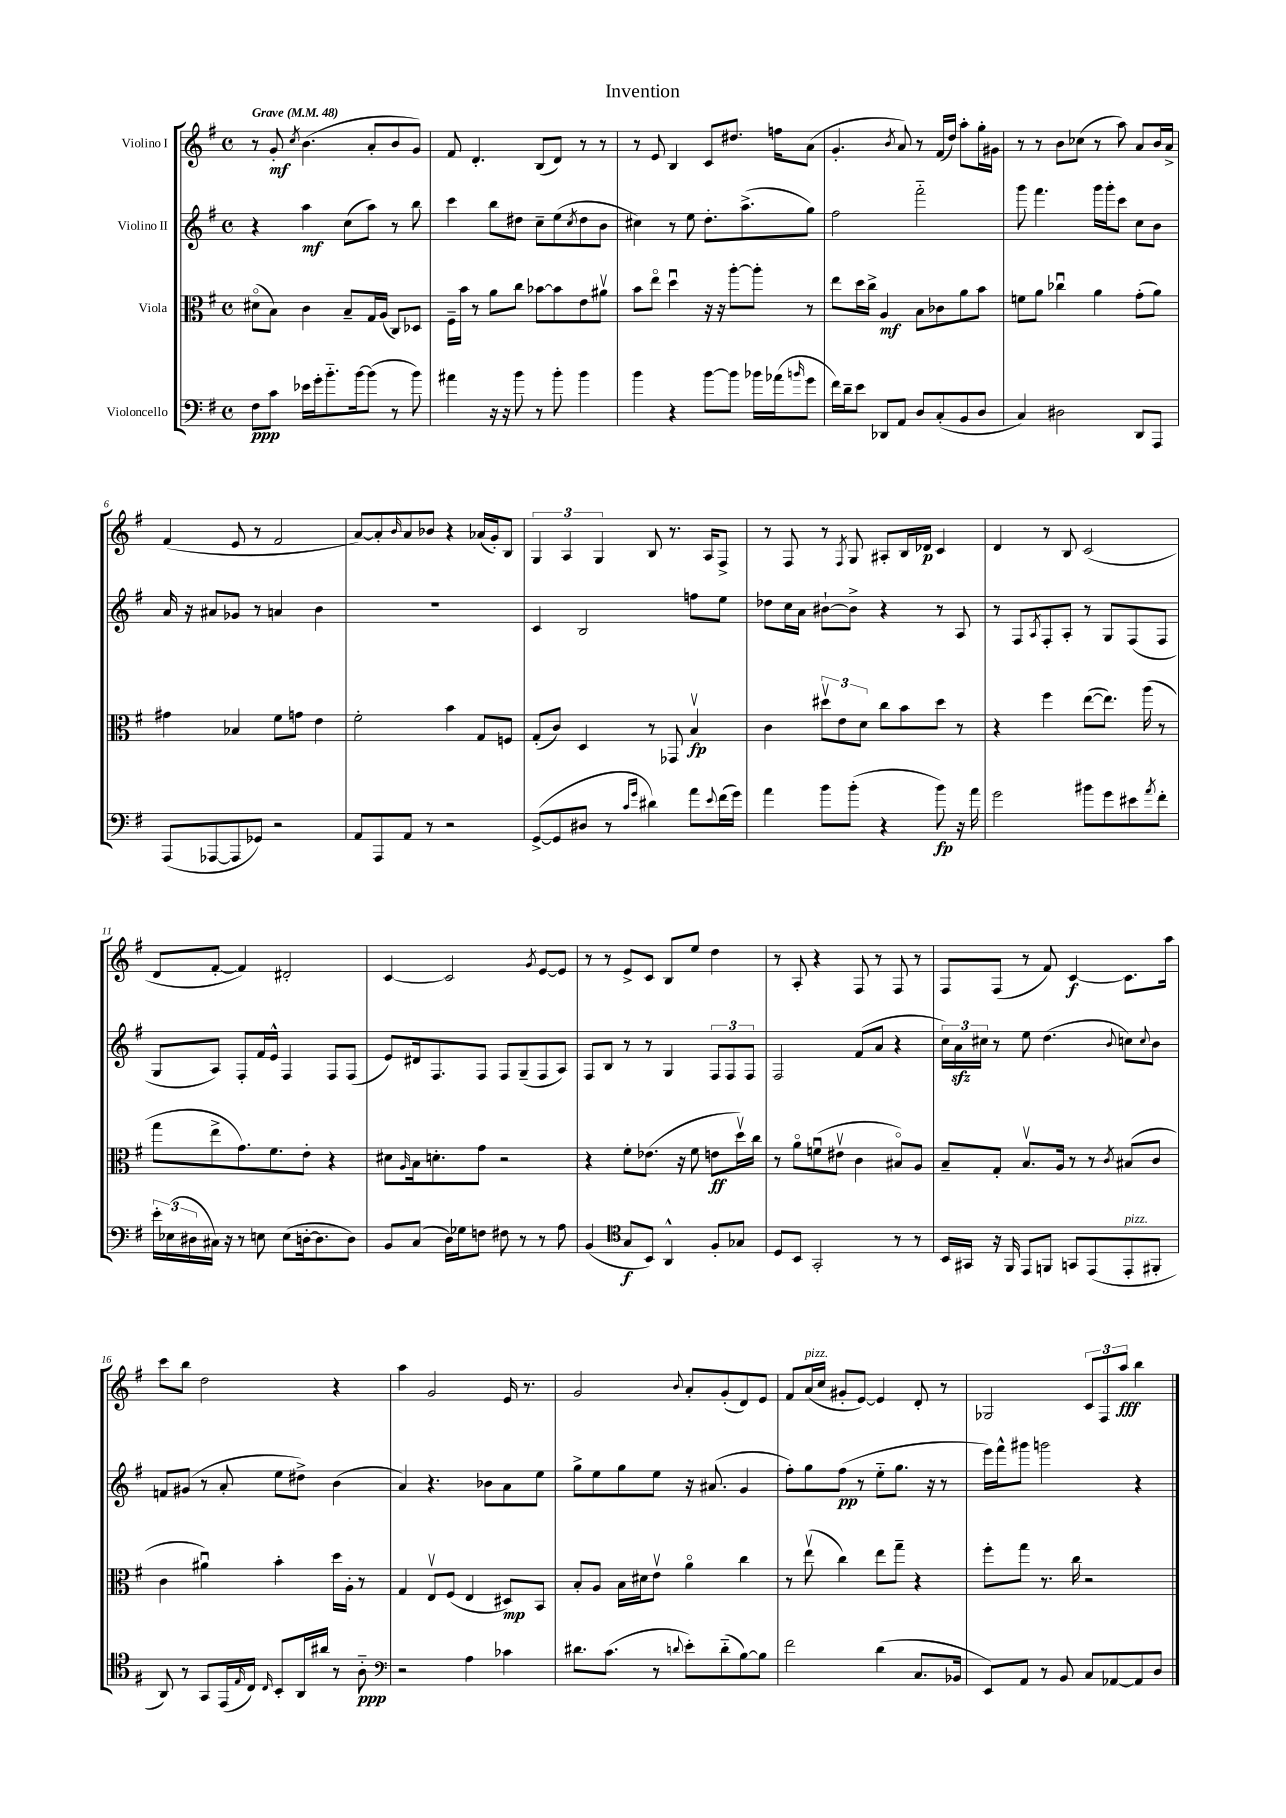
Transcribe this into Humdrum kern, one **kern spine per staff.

**kern	**dynam	**kern	**dynam	**kern	**dynam	**kern	**dynam
*part4	*part4	*part3	*part3	*part2	*part2	*part1	*part1
*staff4	*staff4	*staff3	*staff3	*staff2	*staff2	*staff1	*staff1
*I"Violoncello	*	*I"Viola	*	*I"Violino II	*	*I"Violino I	*
*clefF4	*	*clefC3	*	*clefG2	*	*clefG2	*
*k[f#]	*	*k[f#]	*	*k[f#]	*	*k[f#]	*
*M4/4	*	*M4/4	*	*M4/4	*	*M4/4	*
*met(c)	*	*met(c)	*	*met(c)	*	*met(c)	*
*MM48	*	*MM48	*	*MM48	*	*MM48	*
=1	=1	=1	=1	=1	=1	=1	=1
!	!	!	!	!	!	!LO:TX:a:B:t=Grave	!
8F#\L	ppp	(8d#X\L	.	4r	.	8r	.
8c\J	.	8B\J)	.	.	.	8g'/	mf
.	.	.	.	.	.	8qcc/	.
16e-X\LL	.	4c\	.	4aa\	mf	(4.b\	.
16g'\J	.	.	.	.	.	.	.
8.b\	.	.	.	.	.	.	.
.	.	8B~/L	.	(8cc\L	.	.	.
[16b\k	.	.	.	.	.	.	.
(8b\J]	.	16G/L	.	8aa\J)	.	8a'/L	.
.	.	(16A/JJ	.	.	.	.	.
8r	.	8C/L)	.	8r	.	8b/	.
8b\)	.	8D-X/J	.	8bb\	.	8g/J)	.
=2	=2	=2	=2	=2	=2	=2	=2
4a#X\	.	16F#~\LL	.	4ccc\	.	8f#/	.
.	.	16b\JJ	.	.	.	.	.
.	.	8r	.	.	.	4.d'/	.
16r	.	8a\L	.	8bb\L	.	.	.
16r	.	.	.	.	.	.	.
8b\	.	8cc\J	.	8dd#X\J	.	.	.
8r	.	[8b-X\L	.	8cc~\L	.	(8B/L	.
8b'\	.	8b-\]	.	(8ee\	.	8d/J)	.
.	.	.	.	8qcc/	.	.	.
4b\	.	8e\	.	8dd#\	.	8r	.
.	.	8a#Xv\J	.	8b\J	.	8r	.
=3	=3	=3	=3	=3	=3	=3	=3
4b\	.	8b\L	.	4cc#X\)	.	8r	.
.	.	8ee\J	.	.	.	8e/	.
4r	.	4ddu\	.	8r	.	4B/	.
.	.	.	.	8ee\	.	.	.
[8b\L	.	16r	.	8.dd'\L	.	8c/L	.
.	.	16r	.	.	.	.	.
8b\J]	.	[8aa'\L	.	.	.	8.dd#X/J	.
.	.	.	.	(8.aa^\	.	.	.
16b-X\LL	.	8aa'\J]	.	.	.	.	.
(16a-X\J	.	.	.	.	.	16ffn\KL	.
16qqbn/	.	.	.	.	.	.	.
8g\J	.	8r	.	8gg\J)	.	(8a\J	.
=4	=4	=4	=4	=4	=4	=4	=4
16f#\LL)	.	8ee\L	.	2ff#\	.	4.g'/	.
16d~\J	.	.	.	.	.	.	.
8e\J	.	16dd\L	.	.	.	.	.
.	.	16cc^\JJ	.	.	.	.	.
8DD-X/L	.	4A/	mf	.	.	.	.
.	.	.	.	.	.	8qb/	.
8AA/J	.	.	.	.	.	8a/)	.
8D/L	.	8B\L	.	2fff#\	.	8r	.
(8C'/	.	8c-X\	.	.	.	(16f#/LL	.
.	.	.	.	.	.	16dd/JJ)	.
8BB/	.	8a\	.	.	.	8aa'\L	.
8D/J	.	8b\J	.	.	.	16gg'\L	.
.	.	.	.	.	.	16g#X\JJ	.
=5	=5	=5	=5	=5	=5	=5	=5
4C/)	.	8fn\L	.	8ggg\	.	8r	.
.	.	8a\J	.	4.fff#\	.	8r	.
2D#X\	.	4cc-Xu\	.	.	.	8b\L	.
.	.	.	.	.	.	(8cc-X\J	.
.	.	4a\	.	16ggg\LL	.	8r	.
.	.	.	.	16ggg'\J	.	.	.
.	.	.	.	8ccc\J	.	8aa\)	.
8DD/L	.	(8g'\L	.	8cc\L	.	8a/L	.
8AAA/J	.	8a\J)	.	8b\J	.	16b/L	.
.	.	.	.	.	.	16a^/JJ	.
!!LO:LB:g=z
=6	=6	=6	=6	=6	=6	=6	=6
(8AAA/L	.	4g#X\	.	16a/	.	(4f#/	.
.	.	.	.	16r	.	.	.
[8AAA-X/	.	.	.	8a#X/L	.	.	.
8AAA-/]	.	4B-X/	.	8g-X/J	.	8e/	.
8GG-X/J)	.	.	.	8r	.	8r	.
2r	.	8f#\L	.	4an/	.	2f#/	.
.	.	8gn\J	.	.	.	.	.
.	.	4e\	.	4b\	.	.	.
=7	=7	=7	=7	=7	=7	=7	=7
8AA/L	.	2f#'\	.	1r	.	[8a/L)	.
8AAA/	.	.	.	.	.	8a'/]	.
.	.	.	.	.	.	16qqb/	.
8AA/J	.	.	.	.	.	8a/	.
8r	.	.	.	.	.	8b-X/J	.
2r	.	4b\	.	.	.	4r	.
.	.	8G/L	.	.	.	(16a-X/LL	.
.	.	.	.	.	.	16g'/J)	.
.	.	8Fn/J	.	.	.	8B/J	.
=8	=8	=8	=8	=8	=8	=8	=8
([8GG^/L	.	(8G'/L	.	4c/	.	6G/	.
8GG/]	.	8c/J)	.	.	.	.	.
.	.	.	.	.	.	6A/	.
8D#X/J	.	4D/	.	2B/	.	.	.
.	.	.	.	.	.	6G/	.
8r	.	.	.	.	.	.	.
16qqc/LL	.	.	.	.	.	.	.
16qqg/JJ	.	.	.	.	.	.	.
4d#X\)	.	8r	.	.	.	8B/	.
.	.	8GG-X/	.	.	.	8.r	.
8a\L	.	4Bv/	fp	8ffn\L	.	.	.
.	.	.	.	.	.	16A/KL	.
8qqe/	.	.	.	.	.	.	.
(16f#\L	.	.	.	8ee\J	.	8F#^/J	.
16g\JJ)	.	.	.	.	.	.	.
=9	=9	=9	=9	=9	=9	=9	=9
4a\	.	4c\	.	8dd-X\L	.	8r	.
.	.	.	.	16cc\L	.	8F#/	.
.	.	.	.	16a\JJ	.	.	.
8b\L	.	12dd#Xv\L	.	[8b#X`\L	.	8r	.
.	.	12e\	.	.	.	.	.
.	.	.	.	.	.	8qF#/	.
(8b'\J	.	.	.	8b#^\J]	.	8G/	.
.	.	12d\J	.	.	.	.	.
4r	.	8cc\L	.	4r	.	8A#X'/L	.
.	.	8b\	.	.	.	16B/L	.
.	.	.	.	.	.	16d-X/JJ	p
8b\)	fp	8dd#\J	.	8r	.	4c/	.
16r	.	8r	.	8A/	.	.	.
16a\	.	.	.	.	.	.	.
=10	=10	=10	=10	=10	=10	=10	=10
2g\	.	4r	.	8r	.	4d/	.
.	.	.	.	8F#/L	.	.	.
.	.	.	.	8qA/	.	.	.
.	.	4ff#\	.	8F#'/	.	8r	.
.	.	.	.	8A'/J	.	8B/	.
8b#X\L	.	([8ee\L	.	8r	.	(2c/	.
8g\	.	8.ee\J])	.	8G/L	.	.	.
8e#X\	.	.	.	(8F#/	.	.	.
.	.	(16aa\	.	.	.	.	.
8qa/	.	.	.	.	.	.	.
8f#'\J	.	8r	.	8F#/J	.	.	.
!!LO:LB:g=z
=11	=11	=11	=11	=11	=11	=11	=11
24e'\LL	.	8gg\L	.	8G/L	.	8d/L	.
(24E-X\	.	.	.	.	.	.	.
24D#X\	.	.	.	.	.	.	.
16C#X\JJ)	.	8ee^\	.	8A/J)	.	[8f#'/J	.
16r	.	.	.	.	.	.	.
8r	.	8.g\)	.	8F#'/L	.	4f#/])	.
8En\	.	.	.	16f#/L	.	.	.
.	.	8.f#\	.	16e^^/JJ	.	.	.
(8E\L	.	.	.	4F#/	.	2d#X'/	.
[16Dn'\k	.	8e'\J	.	.	.	.	.
8.D\]	.	.	.	.	.	.	.
.	.	4r	.	8F#/L	.	.	.
8D\J)	.	.	.	(8F#/J	.	.	.
=12	=12	=12	=12	=12	=12	=12	=12
8BB/L	.	8d#X\L	.	8e/L)	.	[4c/	.
.	.	16qqA/	.	.	.	.	.
(8C/J	.	16B\k	.	16d#X/k	.	.	.
.	.	8.dn'\	.	8.F#/	.	.	.
16D\LL)	.	.	.	.	.	2c/]	.
16G-X\J	.	.	.	.	.	.	.
8Fn\J	.	8g\J	.	8F#/J	.	.	.
8F#X\	.	2r	.	8F#/L	.	.	.
8r	.	.	.	(8G~/	.	.	.
.	.	.	.	.	.	8qg/	.
8r	.	.	.	8F#/	.	[8e/L	.
8A\	.	.	.	8A/J)	.	8e/J]	.
=13	=13	=13	=13	=13	=13	=13	=13
(4BB/	.	4r	.	8F#/L	.	8r	.
.	.	.	.	8B/J	.	8r	.
*clefC4	*	*	*	*	*	*	*
8G/L	f	8f#'\L	.	8r	.	8e^/L	.
8BB/J)	.	(8.e-X\J	.	8r	.	8c/J	.
4AA^^/	.	.	.	4G/	.	8B/L	.
.	.	16r	.	.	.	.	.
.	.	8f#\	.	.	.	8ee/J	.
8F#'/L	.	8en\L	ff	12F#/L	.	4dd\	.
.	.	.	.	12F#/	.	.	.
8G-X/J	.	16ddv\L)	.	.	.	.	.
.	.	.	.	12F#/J	.	.	.
.	.	16cc\JJ	.	.	.	.	.
=14	=14	=14	=14	=14	=14	=14	=14
8D/L	.	8r	.	2F#/	.	8r	.
8BB/J	.	8a\L	.	.	.	8A'/	.
2GG'/	.	(8fnu\	.	.	.	4r	.
.	.	8e#Xv\J	.	.	.	.	.
.	.	4c\	.	(8f#/L	.	8F#/	.
.	.	.	.	8a/J	.	8r	.
8r	.	8B#X/L)	.	4r	.	8F#/	.
8r	.	8A/J	.	.	.	8r	.
=15	=15	=15	=15	=15	=15	=15	=15
16BB/LL	.	8B~/L	.	24cc\LL)	.	8F#/L	.
.	.	.	.	24azz\	.	.	.
16GG#X/JJ	.	.	.	.	.	.	.
.	.	.	.	24cc#X\JJ	.	.	.
16r	.	8G'/J	.	8r	.	(8F#/J	.
16FF#/	.	.	.	.	.	.	.
8EE/L	.	8.Bv/L	.	8ee\	.	8r	.
8FFn/J	.	.	.	(4.dd\	.	8f#/)	.
.	.	16A/Jk	.	.	.	.	.
8GGn/L	.	8r	.	.	.	[4c/	f
(8EE/	.	8r	.	.	.	.	.
.	.	8qc/	.	8qqb/	.	.	.
!LO:TX:a:i:t=pizz.	!	!	!	!	!	!	!
8EE'/	.	(8B#X/L	.	8ccn\L)	.	8.c\L]	.
.	.	.	.	8qqcc/	.	.	.
8FF#X'/J	.	8c/J	.	8b\J	.	.	.
.	.	.	.	.	.	16aa\Jk	.
!!LO:LB:g=z
=16	=16	=16	=16	=16	=16	=16	=16
8AA/)	.	4c\	.	8fn/L	.	8ccc\L	.
8r	.	.	.	(8g#X/J	.	8bb\J	.
8GG/L	.	4a#Xu\)	.	8r	.	2dd\	.
(16EE/L	.	.	.	8a'/	.	.	.
16qqE/	.	.	.	.	.	.	.
16C/JJ)	.	.	.	.	.	.	.
16qqC/	.	.	.	.	.	.	.
8BB'/L	.	4b'\	.	8ee\L	.	.	.
16AA/L	.	.	.	8dd#X^\J)	.	.	.
16a#X/JJ	.	.	.	.	.	.	.
8r	.	16dd\LL	.	(4b\	.	4r	.
.	.	16A'\JJ	.	.	.	.	.
8A\	ppp	8r	.	.	.	.	.
=17	=17	=17	=17	=17	=17	=17	=17
*clefF4	*	*	*	*	*	*	*
2r	.	4G/	.	4a/)	.	4aa\	.
.	.	8Ev/L	.	4.r	.	2g/	.
.	.	(8F#/J	.	.	.	.	.
4A\	.	4E/	.	.	.	.	.
.	.	.	.	8b-X\L	.	.	.
4c-X\	.	8D#X/L)	mp	8a\	.	16e/	.
.	.	.	.	.	.	8.r	.
.	.	8BB/J	.	8ee\J	.	.	.
=18	=18	=18	=18	=18	=18	=18	=18
8.d#X\L	.	8B'/L	.	8gg^\L	.	2g/	.
.	.	8A/J	.	8ee\	.	.	.
(8.c\J	.	.	.	.	.	.	.
.	.	16B\LL	.	8gg\	.	.	.
.	.	16d#X\J	.	.	.	.	.
8r	.	8ev\J	.	8ee\J	.	.	.
8qqdn/	.	.	.	.	.	8qqb/	.
8e'\L)	.	4a\	.	16r	.	8a'/L	.
.	.	.	.	(8.a#X/	.	.	.
(8d\	.	.	.	.	.	(8g'/	.
[8B\)	.	4cc\	.	4g/	.	8d/)	.
8B\J]	.	.	.	.	.	8e/J	.
=19	=19	=19	=19	=19	=19	=19	=19
2f#\	.	8r	.	8ff#'\L)	.	8f#/L	.
!	!	!	!	!	!	!LO:TX:a:i:t=pizz.	!
.	.	(8eev\	.	8gg\	.	(16a/L	.
.	.	.	.	.	.	16cc/JJ	.
.	.	4cc\)	.	(8ff#\J	pp	8g#X'/L	.
.	.	.	.	8r	.	[8e/J)	.
(4d\	.	8ee\L	.	8ee\L	.	4e/]	.
.	.	8gg~\J	.	8.gg\J	.	.	.
8.C/L	.	4r	.	.	.	8d'/	.
.	.	.	.	16r	.	.	.
.	.	.	.	8r	.	8r	.
16BB-X/Jk	.	.	.	.	.	.	.
=20	=20	=20	=20	=20	=20	=20	=20
8EE/L)	.	8ff#'\L	.	16eee\LL)	.	2G-X/	.
.	.	.	.	16fff#^^\J	.	.	.
8AA/J	.	8gg\J	.	8ggg#X\J	.	.	.
8r	.	8.r	.	2gggn\	.	.	.
8BB/	.	.	.	.	.	.	.
.	.	16cc\	.	.	.	.	.
8C/L	.	2r	.	.	.	12c/L	.
.	.	.	.	.	.	12F#/	.
[8AA-X/	.	.	.	.	.	.	.
.	.	.	.	.	.	12aa/J	fff
8AA-/]	.	.	.	4r	.	4bb\	.
8D/J	.	.	.	.	.	.	.
==	==	==	==	==	==	==	==
*-	*-	*-	*-	*-	*-	*-	*-
